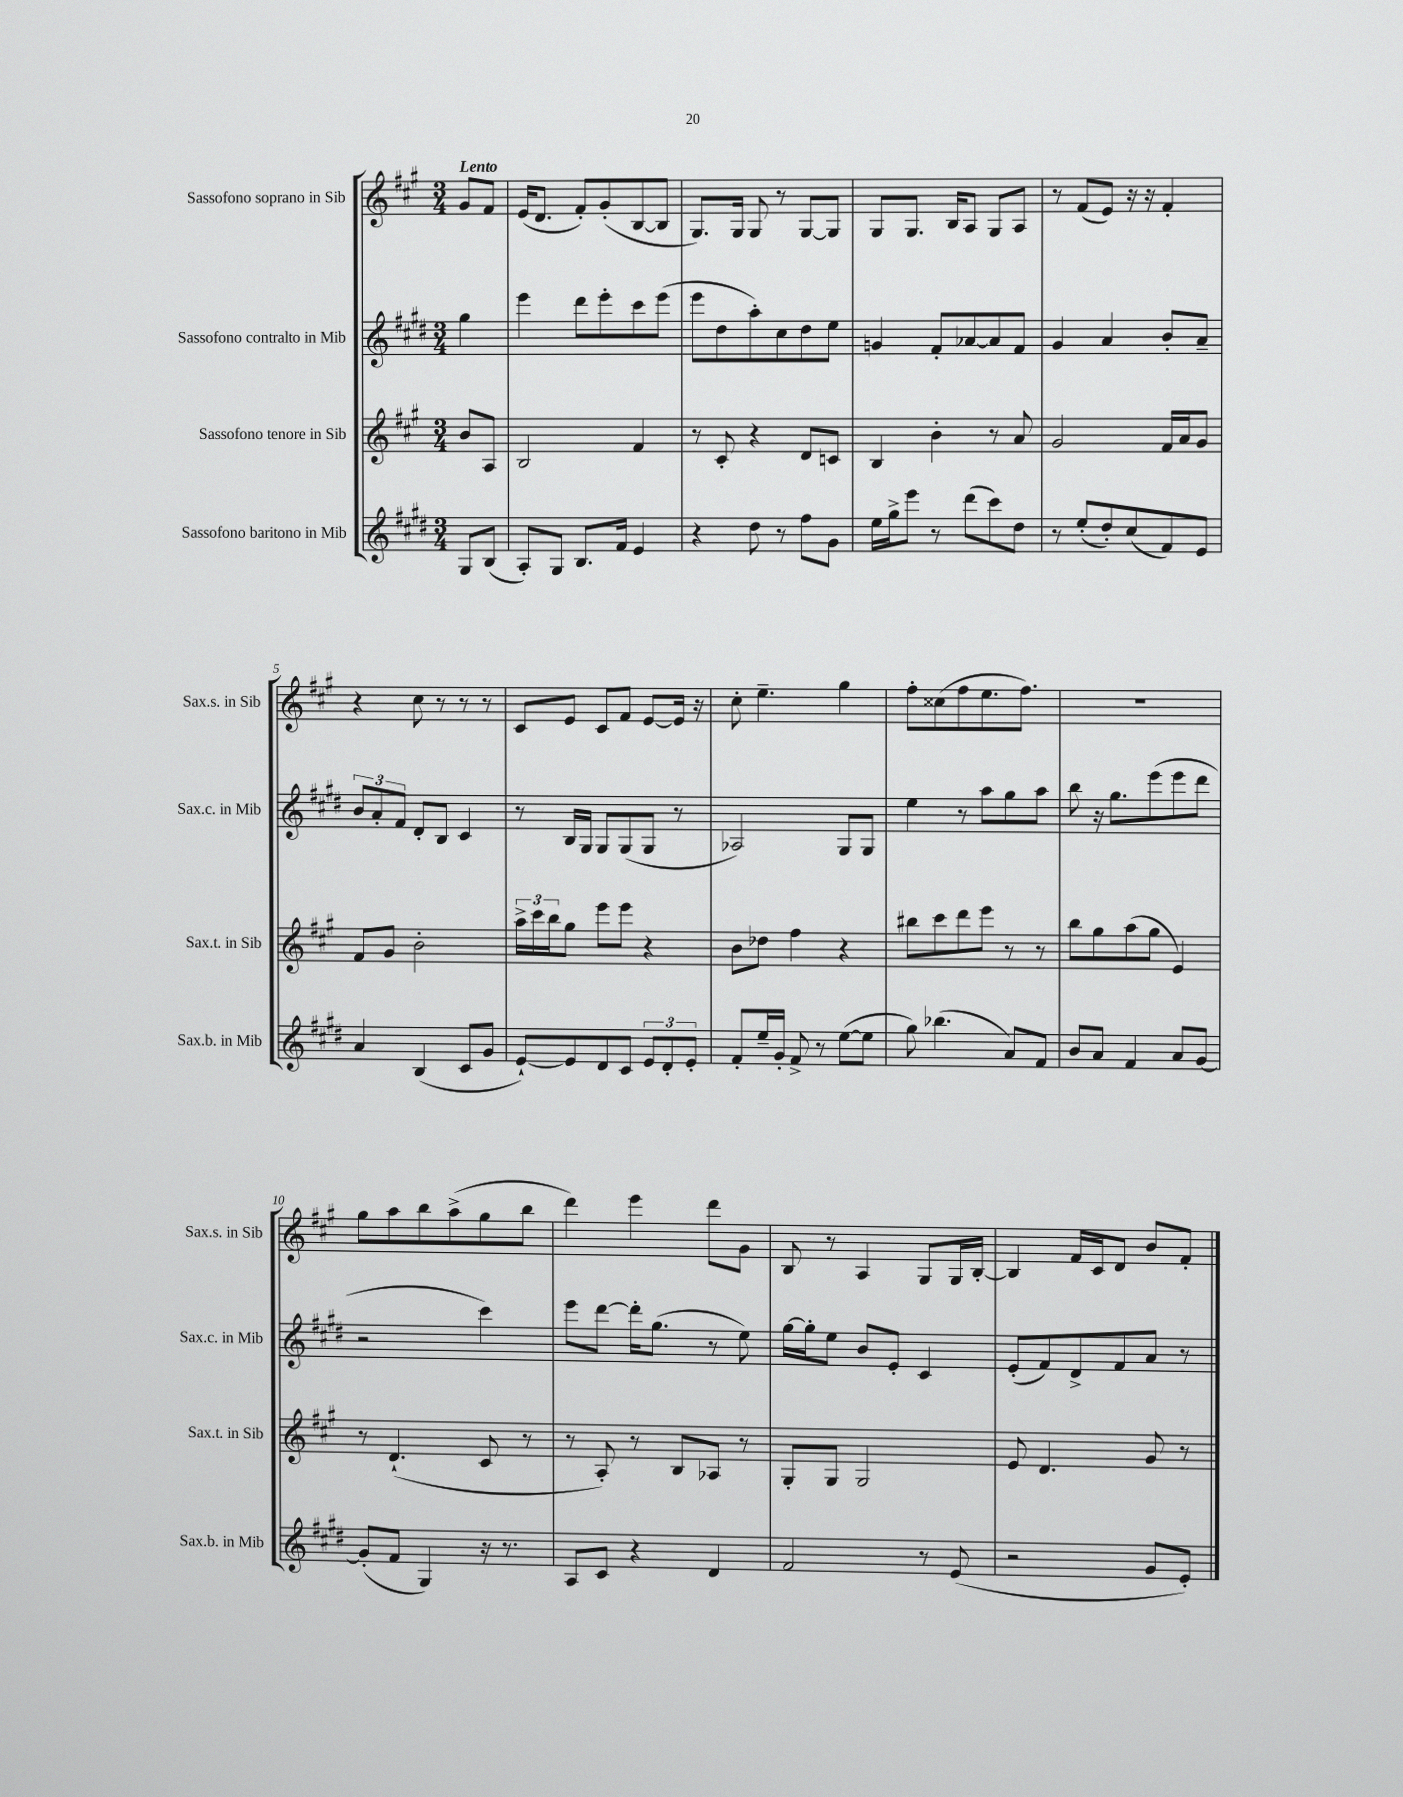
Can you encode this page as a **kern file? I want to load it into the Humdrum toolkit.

**kern	**kern	**kern	**kern
*staff4	*staff3	*staff2	*staff1
*clefG2	*clefG2	*clefG2	*clefG2
*k[f#c#g#d#]	*k[f#c#g#]	*k[f#c#g#d#]	*k[f#c#g#]
*M3/4	*M3/4	*M3/4	*M3/4
8G#/L	8b/L	4gg#\	8g#/L
(8B/J	8A/J	.	8f#/J
=	=	=	=
8A'/L)	2B/	4eee\	(16e/LK
.	.	.	8.d/J
8G#/J	.	.	.
8.B/L	.	8ddd#\L	8f#'/L)
.	.	8eee'\	(8g#'/
16f#/Jk	.	.	.
4e/	4f#/	8ccc#\	[8B/
.	.	(8eee\J	8B/]J
=	=	=	=
4r	8r	8eee\L	8.G#/L)
.	8c#'/	8dd#\	.
.	.	.	16G#/Jk
8dd#\	4r	8aa'\)	8G#/
8r	.	8cc#\	8r
8ff#\L	8d/L	8dd#\	[8G#/L
8g#\J	8c/J	8ee\J	8G#/]J
=	=	=	=
16ee\LL	4B/	4g/	8G#/L
16gg#^\J	.	.	.
8eee\J	.	.	8.G#/J
8r	4b'\	8f#'/L	.
.	.	.	16B/LK
(8ddd#\L	.	[8a-/	8A/J
8ccc#\)	8r	8a-/]	8G#/L
8dd#\J	8a/	8f#/J	8A/J
=	=	=	=
8r	2g#/	4g#/	8r
(8ee'/L	.	.	(8f#/L
8dd#'/)	.	4a/	8e/J)
(8cc#/	.	.	16r
.	.	.	16r
8f#/)	16f#/LL	8b'/L	4f#'/
.	16a/J	.	.
8e/J	8g#/J	8a~/J	.
=	=	=	=
4a/	8f#/L	12b/L	4r
.	.	12a'/	.
.	8g#/J	.	.
.	.	12f#/J	.
(4B/	2b'\	8d#'/L	8cc#\
.	.	8B/J	8r
8c#/L	.	4c#/	8r
8g#/J	.	.	8r
=	=	=	=
[8e`/L)	24aa^\LL	8r	8c#/L
.	24ccc#\	.	.
.	24bb\J	.	.
8e/]	8gg#\J	16B/LL	8e/J
.	.	16G#/JJ	.
8d#/	8eee\L	8G#/L	8c#/L
8c#/J	8eee\J	(8G#/	8f#/J
12e/L	4r	8G#/J	[8e/L
12d#'/	.	.	.
.	.	8r	16e/]Jk
12e'/J	.	.	.
.	.	.	16r
=	=	=	=
8f#'/L	8b\L	2A-/)	8cc#'\
16ee~/L	8dd-\J	.	4.ee~\
16g#'/JJ	.	.	.
8f#^/	4ff#\	.	.
8r	.	.	.
([8ee\L	4r	8G#/L	4gg#\
8ee\]J	.	8G#/J	.
=	=	=	=
8gg#\)	8bb#\L	4ee\	8ff#'\L
(4.bb-\	8ccc#\	.	(8cc##\
.	8ddd\	8r	8ff#\
.	8eee\J	8aa\L	8.ee\
8a/L)	8r	8gg#\	.
.	.	.	8.ff#\J)
8f#/J	8r	8aa\J	.
=	=	=	=
8b/L	8bb\L	8bb\	2.r
8a/J	8gg#\	16r	.
.	.	8.gg#\L	.
4f#/	(8aa\	.	.
.	8gg#\J	(8eee\	.
8a/L	4e/)	8eee\	.
[8g#/J	.	8ddd#\J	.
=	=	=	=
(8g#'/]L	8r	2r	8gg#\L
8f#/J	(4.d`/	.	8aa\
4G#/)	.	.	8bb\
.	.	.	(8aa^\
16r	8c#/	4ccc#\)	8gg#\
8.r	.	.	.
.	8r	.	8bb\J
=	=	=	=
8A/L	8r	8eee\L	4ddd\)
8c#/J	8A'/)	[8ddd#\J	.
4r	8r	16ddd#'\]LK	4eee\
.	.	(8.gg#\J	.
.	8B/L	.	.
4d#/	8A-/J	8r	8ddd\L
.	8r	8ee\)	8g#\J
=	=	=	=
2f#/	8G#'/L	[16gg#\LL	8B/
.	.	16gg#'\]J	.
.	8G#/J	8ee\J	8r
.	2G#/	8b/L	4A/
.	.	8e'/J	.
8r	.	4c#/	8G#/L
(8e/	.	.	16G#/L
.	.	.	[16B'/JJ
=	=	=	=
2r	8e/	(8e'/L	4B/]
.	4.d/	8f#/)	.
.	.	8d#^/	16f#/LL
.	.	.	16c#/J
.	.	8f#/	8d/J
8g#/L	8g#/	8a/J	8b/L
8e'/J)	8r	8r	8f#'/J
==	==	==	==
*-	*-	*-	*-
